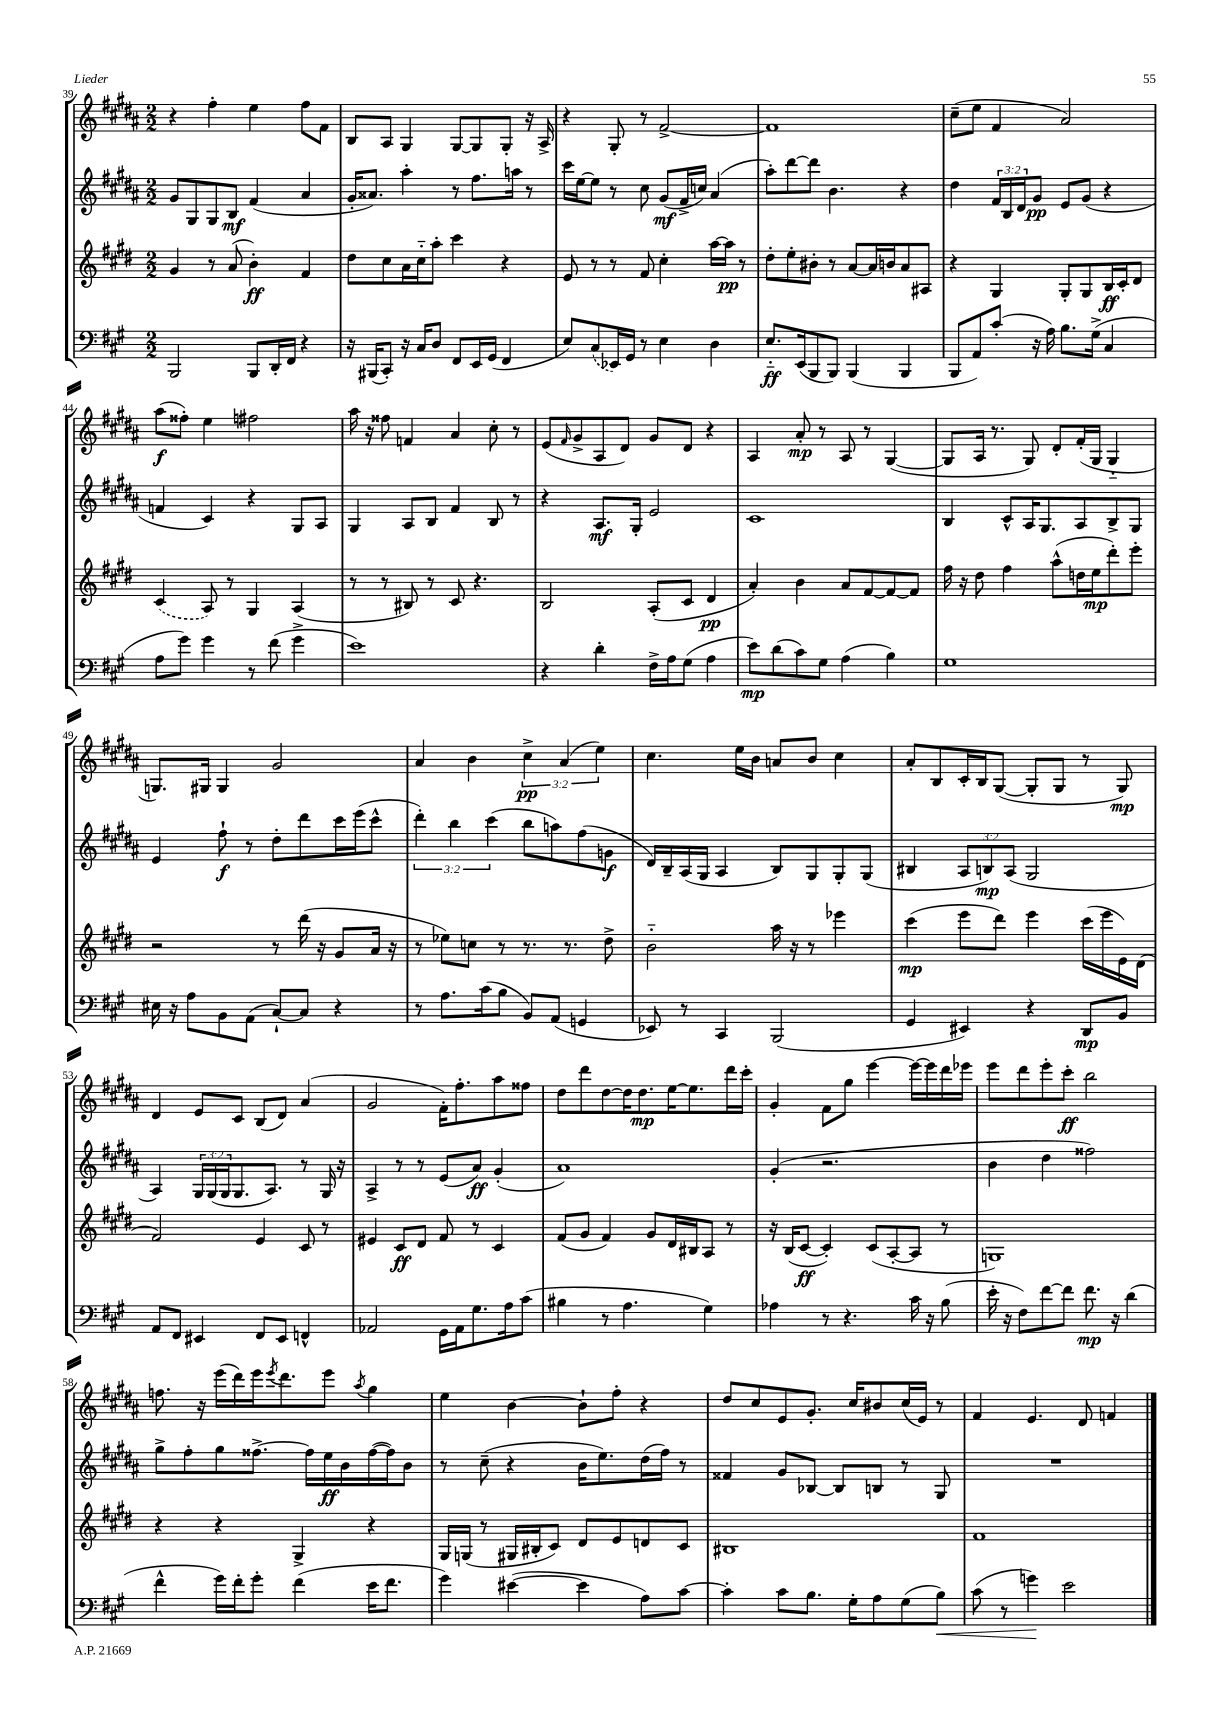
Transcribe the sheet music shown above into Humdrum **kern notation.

**kern	**kern	**kern	**kern
*staff4	*staff3	*staff2	*staff1
*clefF4	*clefG2	*clefG2	*clefG2
*k[f#c#g#]	*k[f#c#g#d#]	*k[f#c#g#d#a#]	*k[f#c#g#d#a#]
*M2/2	*M2/2	*M2/2	*M2/2
2BBB/	4g#/	8g#/L	4r
.	.	8G#/	.
.	8r	8G#/	4ff#'\
.	(8a/	8B/J	.
8BBB/L	4b'\)	(4f#/	4ee\
16DD'/L	.	.	.
16FF#/JJ	.	.	.
4r	4f#/	4a#/	8ff#\L
.	.	.	8f#\J
=	=	=	=
16r	8dd#\L	16g#'/LK	8B/L
(16BBB#/LK	.	8.a##/J)	.
8CC#'/J)	8cc#\	.	8A#/J
16r	16a\L	4aa#'\	4G#/
16C#/LK	16cc#'~\J	.	.
8D/J	8aa'\J	.	.
8FF#/L	4ccc#\	8r	[8G#/L
16EE/L	.	8.ff#\L	8G#/]
(16GG#/JJ	.	.	.
4FF#/	4r	.	8G#'/J
.	.	16aa\Jk	.
.	.	8r	16r
.	.	.	16A#^/
=	=	=	=
8E/L)	8e/	16ccc#\LL	4r
.	.	[16ee\J	.
(8C#/	8r	8ee\]J	.
16EE-/L)	8r	8r	8G#'/
16GG#/JJ	.	.	.
8r	8f#/	8cc#\	8r
4E\	4cc#'\	(8g#/L	[2f#^/
.	.	16f#^/L	.
.	.	16cc/JJ)	.
4D\	[16aa\LL	(4a#/	.
.	16aa\]JJ	.	.
.	8r	.	.
=	=	=	=
8.E'~/L	8dd#'\L	8aa#'\L)	1f#]
.	8ee'\	[8ddd#\	.
(16EE/k	.	.	.
8BBB/	8b#'\J	8ddd#\]J	.
8BBB/J)	8r	4.b\	.
(4BBB/	[8a/L	.	.
.	16a/]L	.	.
.	16b/J	.	.
4BBB/	8a/	4r	.
.	8A#/J	.	.
=	=	=	=
8BBB/L	4r	4dd#\	(8cc#~\L
8AA/)	.	.	8ee\J
(8c#'/J	4G#/	24f#/LL	4f#/
.	.	24B/	.
.	.	24d#/J	.
16r	.	8g#/J	.
16A\)	.	.	.
8.B\L	8G#'/L	8e/L	2a#/)
.	8G#/	(8g#/J	.
(16G#^\Jk	.	.	.
4C#/	16B/L	4r	.
.	16c#'/J	.	.
.	8d#/J	.	.
=	=	=	=
8A\L	(4c#/	4f/	(8aa#\L
8g#\J)	.	.	8ff##'\J)
4g#\	8A/)	4c#/)	4ee\
.	8r	.	.
8r	4G#/	4r	2ff#\
(8f#\	.	.	.
4g#^\	(4A/	8G#/L	.
.	.	8A#/J	.
=	=	=	=
1e)	8r	4G#/	16aa#\
.	.	.	16r
.	8r	.	8ff##\
.	8B#/)	8A#/L	4f/
.	8r	8B/J	.
.	8c#/	4f#/	4a#/
.	4.r	.	.
.	.	8B/	8cc#'\
.	.	8r	8r
=	=	=	=
4r	2B/	4r	(8e/L
.	.	.	16qqf#/
.	.	.	8g#^/
4d'\	.	8.A#/L	8A#/
.	.	.	8d#/J)
.	.	16G#'/Jk	.
16F#^\LL	(8A'/L	2e/	8g#/L
16A\J	.	.	.
(8G#\J	8c#/J	.	8d#/J
4A\	4d#/	.	4r
=	=	=	=
8e\L)	4a'/)	1c#	4A#/
(8d\	.	.	.
8c#\)	4b\	.	8a#'/
8G#\J	.	.	8r
(4A\	8a/L	.	8A#/
.	[8f#/	.	8r
4B\)	8f#/_	.	([4G#/
.	8f#/]J	.	.
=	=	=	=
1G#	16ff#\	4B/	8G#/]L
.	16r	.	.
.	8dd#\	.	16A#/Jk
.	.	.	8.r
.	4ff#\	8c#^^/L	.
.	.	16A#/K	8G#/)
.	.	8.G#/	.
.	(8aa^^\L	.	8d#'/L
.	16dd\L	8A#/	(16f#'/L
.	16ee\J	.	16G#/JJ
.	8ddd#'\)	8B^/	4G#'~/
.	8eee'\J	8G#/J	.
=	=	=	=
16E#\	2r	4e/	8.G/L)
16r	.	.	.
8A\L	.	.	.
.	.	.	16G#/Jk
8BB\	.	8ff#`\	4G#/
(8AA\J	.	8r	.
[8C#`/L)	8r	8dd#'\L	2g#/
8C#/]J	(16ddd#\	8ddd#\	.
.	16r	.	.
4r	8g#/L	16ccc#\L	.
.	.	(16eee\J	.
.	16a/Jk	8ccc#^^\J	.
.	16r	.	.
=	=	=	=
8r	8r	6ddd#'\)	4a#/
8.A\L	8ee-\L)	.	.
.	.	6bb\	.
.	8cc\J	.	4b\
(16c#\k	.	.	.
.	.	(6ccc#\	.
8B\J	8r	.	.
8BB/L)	8.r	8bb\L	6cc#^\
(8AA/J	.	8aa\)	.
.	.	.	(6a#/
.	8.r	.	.
4GG/	.	(8ff#\	.
.	.	.	6ee\)
.	8dd#^\	8g\J	.
=	=	=	=
8EE-/)	2b'~\	16d#/LL)	4.cc#\
.	.	16B~/	.
8r	.	(16A#/	.
.	.	16G#/JJ	.
4CC#/	.	4A#/	.
.	.	.	16ee\LL
.	.	.	16b\JJ
(2BBB/	16aa\	8B/L)	8a/L
.	16r	.	.
.	8r	8G#/	8b/J
.	4eee-\	8G#'/	4cc#\
.	.	(8G#/J	.
=	=	=	=
4GG#/	(4ccc#\	4B#/	8a#'/L
.	.	.	8B/
4EE#/)	8eee\L	12A#/L	16c#'/L
.	.	.	16B/J
.	.	12B/)	.
.	8ddd#\J)	.	([8G#/J
.	.	(12A#/J	.
4r	4eee\	2G#/	8G#'/]L
.	.	.	8G#/J
8DD/L	(16ccc#\LL	.	8r
.	16eee\	.	.
8BB/J	16e\)	.	8G#/)
.	(16d#\JJ	.	.
=	=	=	=
8AA/L	2f#/)	4A#/)	4d#/
8FF#/J	.	.	.
4EE#/	.	24G#/LL	8e/L
.	.	(24G#/	.
.	.	24G#/J	.
.	.	8.G#/	8c#/J
8FF#/L	4e/	.	(8B/L
.	.	8.A#/J)	.
8EE#/J	.	.	8d#/J)
4FF^^/	8c#/	8r	(4a#/
.	8r	16G#/	.
.	.	16r	.
=	=	=	=
2AA-/	4e#/	4A#^/	2g#/
.	8c#/L	8r	.
.	8d#/J	8r	.
16GG#\LL	8f#/	(8e/L	16f#'\LK)
16AA-\J	.	.	8.ff#'\
8.G#\	8r	8a#/J)	.
.	4c#/	(4g#'/	8aa#\
16A\k	.	.	.
(8c#\J	.	.	8ff##\J
=	=	=	=
4B#\	(8f#/L	1a#)	8dd#\L
.	8g#/J	.	8ddd#\
8r	4f#/)	.	[8dd#\
4.A\	.	.	16dd#\]K
.	.	.	8.dd#\
.	8g#/L	.	.
.	16d#/L	.	[16ee\K
.	16B#/J	.	8.ee\]
4G#\)	8A/J	.	.
.	8r	.	16ddd#\L
.	.	.	16ccc#'\JJ
=	=	=	=
4A-\	16r	(4g#'/	4g#'/
.	(16B/LK	.	.
.	[8c#/J	.	.
8r	4c#'/])	2.r	8f#\L
4.r	.	.	8gg#\J
.	(8c#/L	.	[4eee\
.	[8A'/	.	.
16c#\	8A/]J	.	16eee\_LL
16r	.	.	16eee\]
(8B\	8r	.	16ddd#\
.	.	.	16eee-\JJ
=	=	=	=
16e'\	1G)	4b\	8eee\L
16r	.	.	.
8F#\L)	.	.	8ddd#\
[8f#\	.	4dd#\	8eee'\
8f#\]J	.	.	8ccc#'\J
8.f#\	.	2ff##\)	2bb\
16r	.	.	.
(4d\	.	.	.
=	=	=	=
4f#^^\	4r	8gg#^\L	8.ff\
.	.	8ff#'\	.
.	.	.	16r
16g#\LL)	4r	8gg#\	(16eee\LL
16f#'\J	.	.	16ddd#\)
8g#'\J	.	[8.ff##^\J	16eee\J
.	.	.	8qeee/
.	.	.	8.ddd#\
(4f#\	4G#^/	.	.
.	.	16ff##\]LL	.
.	.	16ee\	8eee\J
.	.	16b\	.
.	.	.	8qaa#/
16e\LK	4r	([16ff##\	4gg#\
8.f#\J	.	16ff##\]J)	.
.	.	8b\J	.
=	=	=	=
4g#\)	16G#/LL	8r	4ee\
.	(16G/JJ	.	.
.	8r	(8cc#~\	.
([4e#\	16G#/LL	4r	[4b\
.	16B#'/J	.	.
.	8c#/J)	.	.
4e#\]	8d#/L	16b\LK	8b`\]L
.	.	8.ee\)	.
.	8e/	.	8ff#'\J
8A\L)	8d/	(16dd#\L	4r
.	.	16ff#\JJ)	.
[8c#\J	8c#/J	8r	.
=	=	=	=
4c#'\]	1B#	4f##/	8dd#/L
.	.	.	8cc#/
8c#\L	.	8g#/L	8e/
8.B\J	.	[8B-/J	8.g#'/J
.	.	8B-/]L	.
16G#'\LK	.	.	16cc#/LK
8A\	.	8B/J	8b#/
(8G#\	.	8r	(16cc#/L
.	.	.	16e/JJ)
8B\J)	.	8G#/	8r
=	=	=	=
(8c#\	1f#	1r	4f#/
8r	.	.	.
4g\)	.	.	4.e/
2e\	.	.	.
.	.	.	8d#/
.	.	.	4f/
==	==	==	==
*-	*-	*-	*-
